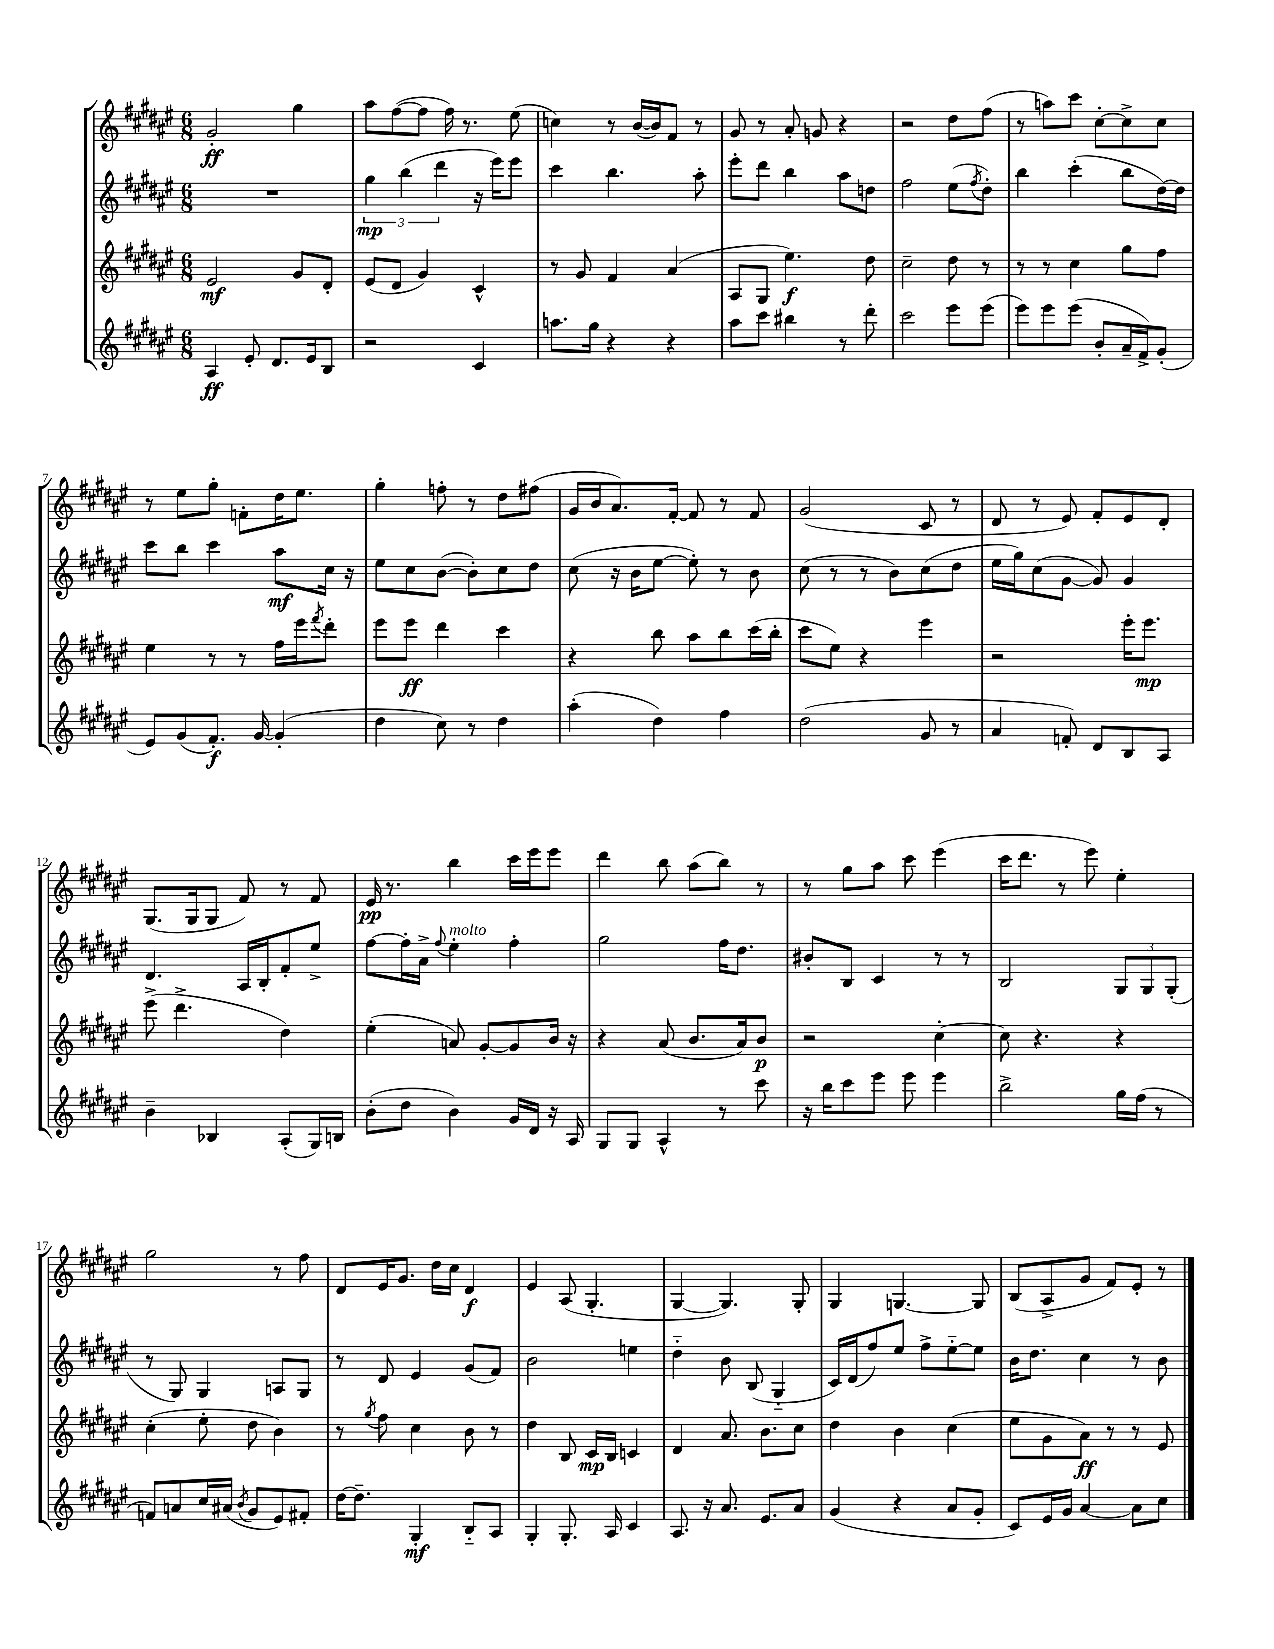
<<
\new StaffGroup <<
\new Staff = "s0" {
    \clef treble \key fis \major \numericTimeSignature \time 6/8
    gis'2-.\ff gis''4 |
    ais''8 fis''8~( fis''8 fis''16) r8. eis''8( |
    c''4) r8 b'16~( b'16) fis'8 r8 |
    gis'8 r8 ais'8-. g'8 r4 |
    r2 dis''8 fis''8( |
    r8 a''8) cis'''8 cis''8~-. cis''8-> cis''8 |
    r8 eis''8 gis''8-. f'8-. dis''16 eis''8. |
    gis''4-. f''8-. r8 dis''8 fis''8( |
    gis'16 b'16 ais'8.) fis'16~-. fis'8 r8 fis'8 |
    gis'2( cis'8 r8 |
    dis'8 r8 eis'8) fis'8-. eis'8 dis'8-. |
    gis8.( gis16 gis8 fis'8) r8 fis'8 |
    eis'16\pp r8. b''4 cis'''16 eis'''16 eis'''8 |
    dis'''4 b''8 ais''8( b''8) r8 |
    r8 gis''8 ais''8 cis'''8 eis'''4( |
    cis'''16 dis'''8. r8 eis'''8) eis''4-. |
    gis''2 r8 fis''8 |
    dis'8 eis'16 gis'8. dis''16 cis''16 dis'4\f |
    eis'4 ais8( gis4.-. |
    gis4~ gis4.) gis8-. |
    gis4 g4.~ g8 |
    b8( ais8-> gis'8 fis'8) eis'8-. r8 \bar "|." |
}
\new Staff = "s1" {
    \clef treble \key fis \major \numericTimeSignature \time 6/8
    R2. |
    \tuplet 3/2 { gis''4\mp b''4( dis'''4 } r16 eis'''16) eis'''8 |
    cis'''4 b''4. ais''8-. |
    eis'''8-. dis'''8 b''4 ais''8 d''8 |
    fis''2 eis''8( \acciaccatura { fis''8 } dis''8-.) |
    b''4 cis'''4-.( b''8 dis''16~) dis''16 |
    cis'''8 b''8 cis'''4 ais''8\mf cis''16 r16 |
    eis''8 cis''8 b'8~( b'8-.) cis''8 dis''8 |
    cis''8( r16 b'16 eis''8~ eis''8-.) r8 b'8 |
    cis''8( r8 r8 b'8) cis''8( dis''8 |
    eis''16 gis''16) cis''8( gis'8~ gis'8) gis'4 |
    dis'4. ais16 b16-. fis'8-. eis''8-> |
    fis''8~ fis''16-. ais'16-> \appoggiatura { fis''8 } eis''4-.^\markup { \italic "molto" } fis''4-. |
    gis''2 fis''16 dis''8. |
    bis'8-. b8 cis'4 r8 r8 |
    b2 \tuplet 3/2 { gis8 gis8 gis8-.( } |
    r8 gis8) gis4 a8 gis8 |
    r8 dis'8 eis'4 gis'8( fis'8) |
    b'2 e''4 |
    dis''4-_ b'8 b8( gis4-_ |
    cis'16) dis'16( fis''8) eis''8 fis''8-> eis''8~-_ eis''8 |
    b'16 dis''8. cis''4 r8 b'8 \bar "|." |
}
\new Staff = "s2" {
    \clef treble \key fis \major \numericTimeSignature \time 6/8
    eis'2\mf gis'8 dis'8-. |
    eis'8( dis'8 gis'4) cis'4-^ |
    r8 gis'8 fis'4 ais'4( |
    ais8 gis8 eis''4.\f) dis''8 |
    cis''2-- dis''8 r8 |
    r8 r8 cis''4 gis''8 fis''8 |
    eis''4 r8 r8 fis''16 eis'''16 \acciaccatura { fis'''8 } dis'''8-. |
    eis'''8 eis'''8\ff dis'''4 cis'''4 |
    r4 b''8 ais''8 b''8 cis'''16( b''16-. |
    cis'''8 eis''8) r4 eis'''4 |
    r2 eis'''16-. eis'''8.\mp |
    eis'''8->( dis'''4.-> dis''4) |
    eis''4-.( a'8) gis'8~-. gis'8 b'16 r16 |
    r4 ais'8( b'8. ais'16) b'8\p |
    r2 cis''4~-. |
    cis''8 r4. r4 |
    cis''4-.( eis''8-. dis''8 b'4) |
    r8 \acciaccatura { gis''8 } fis''8 cis''4 b'8 r8 |
    dis''4 b8 cis'16\mp b16 c'4 |
    dis'4 ais'8. b'8. cis''8 |
    dis''4 b'4 cis''4( |
    eis''8 gis'8 ais'8\ff) r8 r8 eis'8 \bar "|." |
}
\new Staff = "s3" {
    \clef treble \key fis \major \numericTimeSignature \time 6/8
    ais4\ff eis'8-. dis'8. eis'16 b8 |
    r2 cis'4 |
    a''8. gis''16 r4 r4 |
    ais''8 cis'''8 bis''4 r8 dis'''8-. |
    cis'''2 eis'''8 eis'''8( |
    eis'''8) eis'''8 eis'''8( b'8-. ais'16-- fis'16->) gis'8-.( |
    eis'8) gis'8( fis'8.-.\f) gis'16~ gis'4-.( |
    dis''4 cis''8) r8 dis''4 |
    ais''4-.( dis''4) fis''4 |
    dis''2( gis'8 r8 |
    ais'4 f'8-.) dis'8 b8 ais8 |
    b'4-- bes4 ais8-.( gis16) b16 |
    b'8-.( dis''8 b'4) gis'16 dis'16 r16 ais16 |
    gis8 gis8 ais4-^ r8 cis'''8 |
    r16 b''16 cis'''8 eis'''8 eis'''8 eis'''4 |
    b''2-> gis''16 fis''16( r8 |
    f'8) a'8 cis''16 ais'16( \acciaccatura { b'8 } gis'8 eis'8) fis'8-. |
    dis''16~ dis''8.-- gis4-.\mf b8-_ ais8 |
    gis4-. gis8.-. ais16 cis'4 |
    ais8. r16 ais'8. eis'8. ais'8 |
    gis'4( r4 ais'8 gis'8-. |
    cis'8) eis'16 gis'16 ais'4~ ais'8 cis''8 \bar "|." |
}
>>
>>
